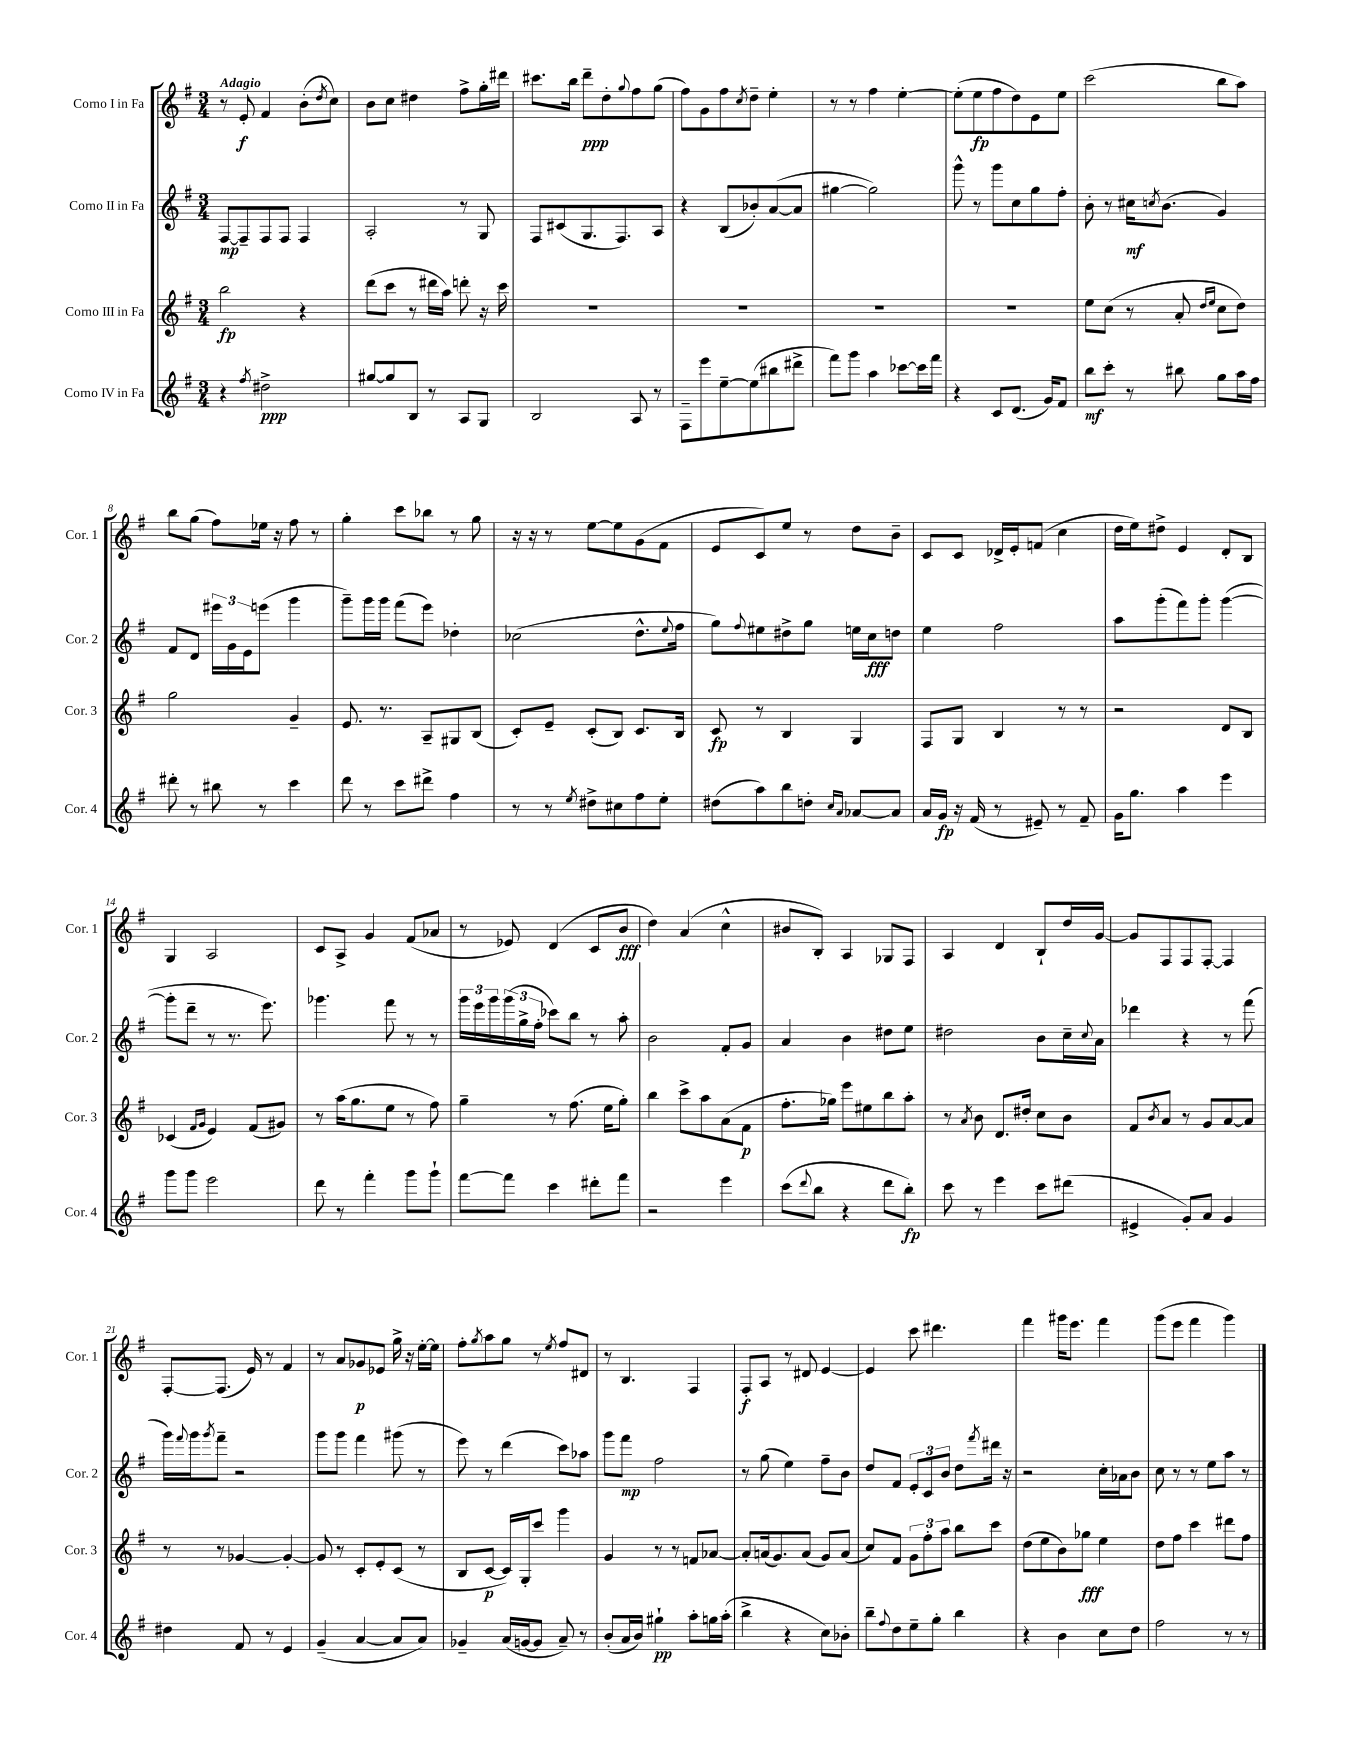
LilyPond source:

<<
\new StaffGroup <<
\new Staff = "s0" \with { instrumentName = "Corno I in Fa" shortInstrumentName = "Cor. 1" } {
    \clef treble \key g \major \numericTimeSignature \time 3/4 \tempo "Adagio"
    r8 e'8-.\f fis'4 b'8-.( \acciaccatura { d''8 } c''8) |
    b'8 c''8 dis''4 fis''8-> g''16-. dis'''16 |
    cis'''8. b''16 d'''8--\ppp d''8-. \appoggiatura { g''8 } fis''8 g''8( |
    fis''8) g'8 fis''8 \acciaccatura { c''8 } d''8-- e''4-. |
    r8 r8 fis''4 e''4~-. |
    e''8-.( e''8\fp fis''8 d''8) e'8 e''8 |
    c'''2( b''8 a''8) |
    b''8 g''8( fis''8) ees''16 r16 fis''8 r8 |
    g''4-. c'''8 bes''8 r8 g''8 |
    r16 r16 r8 e''8~ e''8 g'8( fis'8 |
    e'8 c'8) e''8 r8 d''8 b'8-- |
    c'8 c'8 des'16-> e'16-. f'8( c''4 |
    d''16 e''16) dis''8-> e'4 d'8-. b8 |
    g4 a2 |
    c'8 a8-> g'4 fis'8( aes'8 |
    r8 ees'8) d'4( c'8 b'8\fff |
    d''4) a'4( c''4-^ |
    bis'8 b8-.) a4 ges8 fis8 |
    a4 d'4 b8-! d''16 g'16~ |
    g'8 fis8 fis8 fis8~-. fis4 |
    fis8~-. fis8.( e'16) r8 fis'4 |
    r8 a'8 ges'8\p ees'8 g''16-> r16 e''16~-. e''16 |
    fis''8-. \acciaccatura { g''8 } a''8 g''8 r8 \acciaccatura { e''8 } fis''8 dis'8 |
    r8 b4. fis4 |
    fis8-.\f a8 r8 dis'8 e'4~ |
    e'4 c'''8 dis'''4. |
    fis'''4 gis'''16 e'''8. fis'''4 |
    g'''8( e'''8 fis'''4 g'''4) \bar "|." |
}
\new Staff = "s1" \with { instrumentName = "Corno II in Fa" shortInstrumentName = "Cor. 2" } {
    \clef treble \key g \major \numericTimeSignature \time 3/4
    fis8~\mp fis8-- fis8 fis8 fis4 |
    a2-. r8 g8 |
    fis8 cis'8( g8. fis8.) a8 |
    r4 b8( bes'8-.) a'8~( a'8 |
    gis''4~ gis''2) |
    g'''8-^ r8 g'''8 c''8 g''8 fis''8-. |
    b'8-. r8 cis''16\mf \acciaccatura { c''8 } b'8.( g'4) |
    fis'8 d'8 \tuplet 3/2 { eis'''16 g'16 e'16 } e'''8( g'''4 |
    g'''8--) g'''16 g'''16 fis'''8( e'''8) des''4-. |
    ces''2( d''8.-^ \appoggiatura { e''8 } fis''16 |
    g''8) \appoggiatura { fis''8 } eis''8 dis''8-> g''8 e''16 c''16\fff d''8 |
    e''4 fis''2 |
    a''8 g'''8-.( fis'''8) g'''8-. g'''4~( |
    g'''8-. d'''8-- r8 r8. e'''8.) |
    ges'''4. fis'''8 r8 r8 |
    \tuplet 3/2 { g'''16 e'''16 g'''16 } \tuplet 3/2 { g'''16( g''16-> fis''16-. } ces'''8) b''8 r8 a''8-. |
    b'2 fis'8-. g'8 |
    a'4 b'4 dis''8 e''8 |
    dis''2 b'8 c''16-- \appoggiatura { c''8 } a'16 |
    des'''4 r4 r8 fis'''8( |
    g'''16) \appoggiatura { fis'''8 } g'''16 \acciaccatura { g'''8 } fis'''8-- r2 |
    g'''8 g'''8 fis'''4 gis'''8( r8 |
    e'''8) r8 d'''4( c'''8) aes''8 |
    g'''8 fis'''8\mp fis''2 |
    r8 g''8( e''4) fis''8-- b'8 |
    d''8 fis'8 \tuplet 3/2 { e'8-. c'8 b'8 } d''8 \acciaccatura { fis'''8 } dis'''16 r16 |
    r2 c''16-. aes'16 b'8 |
    c''8 r8 r8 e''8 a''8 r8 \bar "|." |
}
\new Staff = "s2" \with { instrumentName = "Corno III in Fa" shortInstrumentName = "Cor. 3" } {
    \clef treble \key g \major \numericTimeSignature \time 3/4
    b''2\fp r4 |
    d'''8( c'''8 r8 dis'''16 a''16) d'''8-. r16 c'''16 |
    R2. |
    R2. |
    R2. |
    R2. |
    e''8 c''8( r8 a'8-. \grace { d''16 e''16 } c''8 d''8) |
    g''2 g'4-- |
    e'8. r8. a8-- gis8 b8( |
    c'8-.) e'8-- c'8-.( b8) c'8. b16 |
    c'8\fp r8 b4 g4 |
    fis8 g8 b4 r8 r8 |
    r2 d'8 b8 |
    ces'4( \grace { fis'16 g'16 } e'4) fis'8( gis'8) |
    r8 a''16( g''8. e''8 r8 fis''8) |
    g''4-- r8 fis''8.( e''16 g''8-.) |
    b''4 c'''8-> a''8 a'8( fis'8\p |
    fis''8.-. ges''16) e'''8 eis''8 b''8 a''8-. |
    r8 \acciaccatura { a'8 } b'8 d'8. dis''16-. c''8 b'8 |
    fis'8 \acciaccatura { b'8 } a'8 r8 g'8 a'8~ a'8 |
    r8 r8 ges'4~ ges'4~-. |
    ges'8 r8 c'8-. e'8-. c'8( r8 |
    b8 c'8~\p c'16) g16-. c'''8 g'''4 |
    g'4 r8 r8 f'8 aes'8~ |
    aes'8-. a'16( g'8.) a'8( g'8) a'8( |
    c''8) fis'8 \tuplet 3/2 { g'8 fis''8-. a''8 } b''8 c'''8 |
    d''8( e''8 b'8) ges''8\fff e''4 |
    d''8 fis''8 c'''4 dis'''8 fis''8 \bar "|." |
}
\new Staff = "s3" \with { instrumentName = "Corno IV in Fa" shortInstrumentName = "Cor. 4" } {
    \clef treble \key g \major \numericTimeSignature \time 3/4
    r4 \acciaccatura { fis''8 } dis''2->\ppp |
    gis''8~ gis''8 b8 r8 a8 g8 |
    b2 a8 r8 |
    fis8-- e'''8 e''8~-- e''8( bis''8 dis'''8-> |
    fis'''8) g'''8 a''4 ces'''8~ ces'''16 fis'''16 |
    r4 c'8 d'8.( g'16) fis'8 |
    b''8\mf c'''8-. r8 bis''8 g''8 a''16 fis''16 |
    dis'''8-. r8 bis''8 r8 c'''4 |
    d'''8 r8 c'''8 dis'''8-> fis''4 |
    r8 r8 \acciaccatura { e''8 } dis''8-> cis''8 fis''8 e''8-. |
    dis''8( a''8) b''8 d''8-. \grace { c''16 a'16 } aes'8~ aes'8 |
    a'16 g'16\fp r16 fis'16( r8 eis'8--) r8 fis'8-- |
    g'16 g''8. a''4 e'''4 |
    g'''8 g'''8 e'''2 |
    d'''8 r8 fis'''4-. g'''8 g'''8-! |
    fis'''8~ fis'''8 c'''4 dis'''8-. fis'''8 |
    r2 e'''4 |
    c'''8( \appoggiatura { d'''8 } b''8 r4 d'''8 b''8-.\fp) |
    c'''8 r8 e'''4 c'''8 dis'''8( |
    eis'4-> g'8-.) a'8 g'4 |
    dis''4 fis'8 r8 e'4 |
    g'4--( a'4~ a'8 a'8) |
    ges'4-- a'16( g'16~ g'8 a'8--) r8 |
    b'8-.( a'16 b'16) gis''4-!\pp a''8-. g''16 a''16-.( |
    b''4-> r4 c''8) bes'8-. |
    b''8-- \appoggiatura { fis''8 } d''8 e''8-- g''8-. b''4 |
    r4 b'4 c''8 d''8 |
    fis''2 r8 r8 \bar "|." |
}
>>
>>
